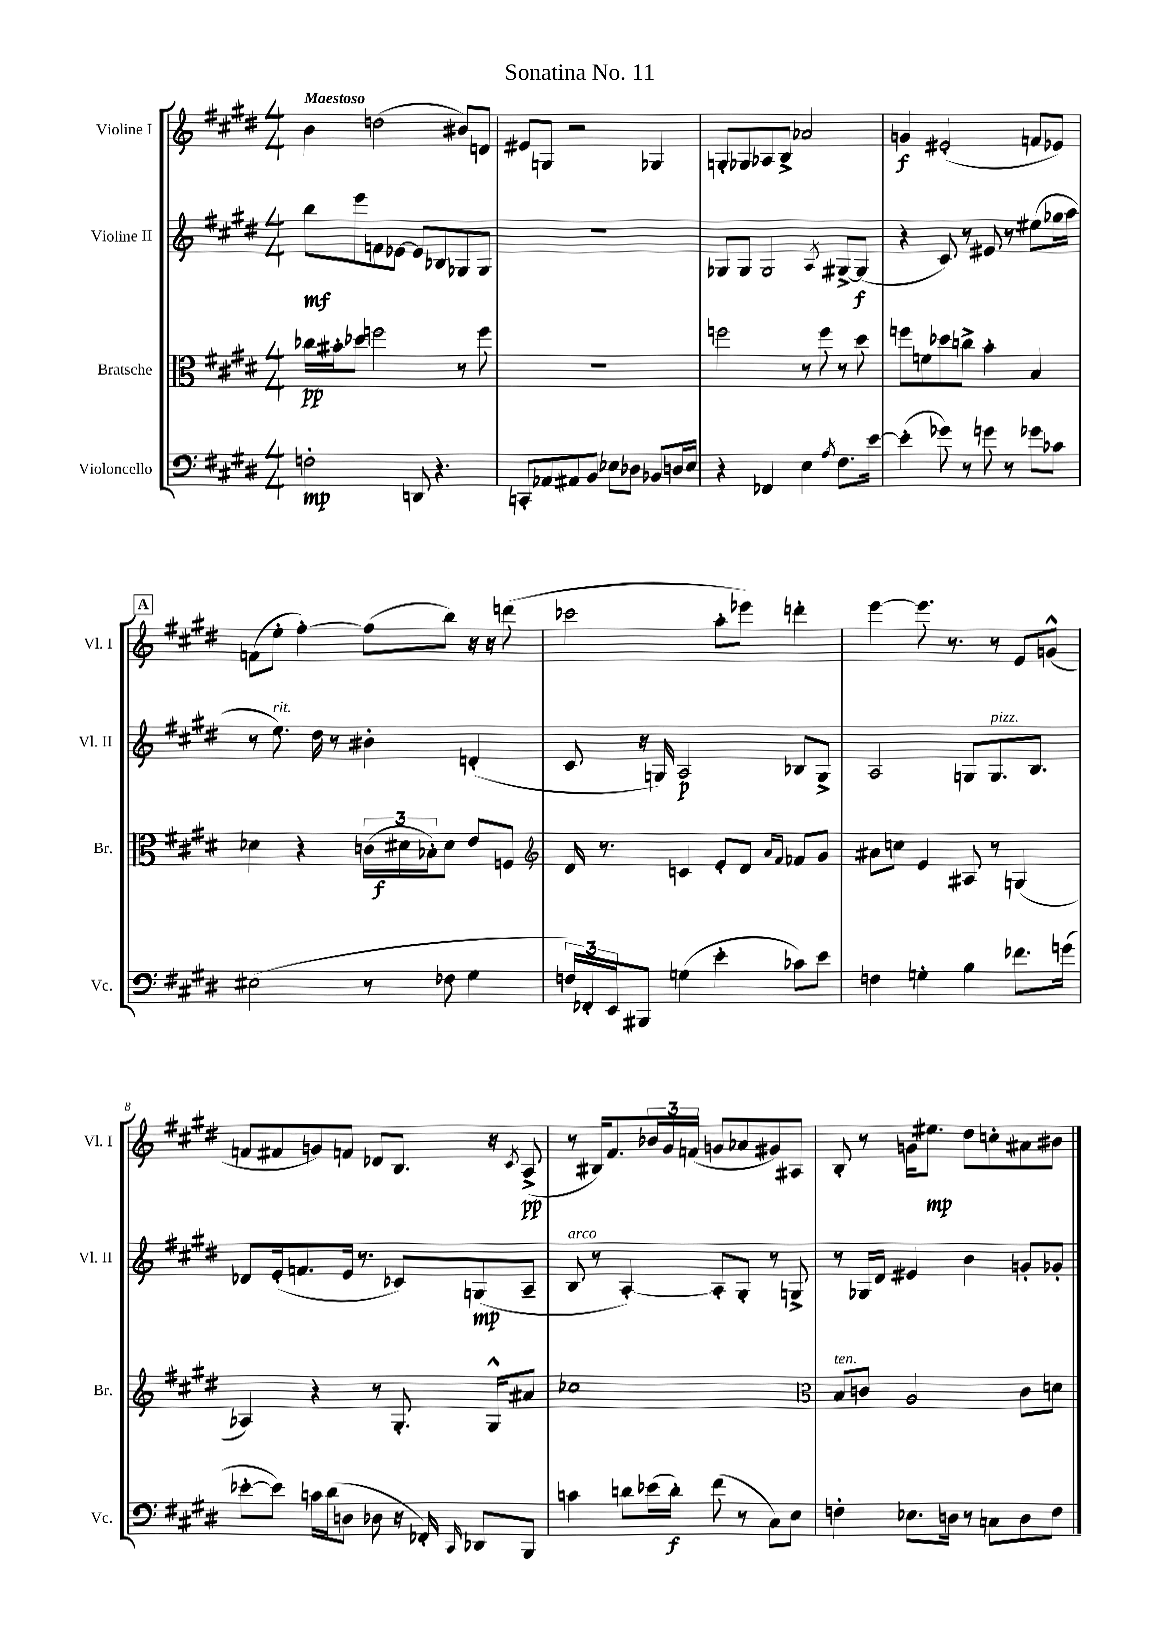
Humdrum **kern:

**kern	**kern	**kern	**kern
*staff4	*staff3	*staff2	*staff1
*clefF4	*clefC3	*clefG2	*clefG2
*k[f#c#g#d#]	*k[f#c#g#d#]	*k[f#c#g#d#]	*k[f#c#g#d#]
*M4/4	*M4/4	*M4/4	*M4/4
2F'	16cc-	8bb	4b
.	16b#'	.	.
.	8dd-	8eee	.
.	2ff	8f	(2dd
.	.	[8e-	.
8DD	.	8e-]	.
4.r	.	8B-	.
.	8r	8G-	8b#)
.	8ff	8G-	8d
=	=	=	=
8CC'	1r	1r	8e#
8AA-	.	.	8G
8AA#	.	.	2r
8BB	.	.	.
8E-	.	.	.
8D-	.	.	.
8BB-	.	.	4G-
16D	.	.	.
16E-	.	.	.
=	=	=	=
4r	2ff	8G-	8G'
.	.	8G-	8G-
4FF-	.	2G-	8A-
.	.	.	8B^
4E	8r	.	2a-
.	8ff	.	.
8qA	.	8qA	.
8.F#	8r	[8G#^	.
.	8dd#	(8G#]	.
[16e	.	.	.
=	=	=	=
(4e']	8ff	4r	4g
.	8f	.	.
8g-)	8dd-	8c#)	(2e#'
8r	8cc^	8r	.
8g	4b'	8e#	.
8r	.	8r	.
8g-	4B	(8ee#	8f
8c-	.	16gg-	8e-)
.	.	16aa	.
=	=	=	=
(2E#	4d-	8r	(8f
.	.	8.ee)	8ee'
.	4r	.	[4ff#')
.	.	16dd#	.
.	.	8r	.
8r	(24c	4b#'	(8ff#]
.	24d#	.	.
.	24B-')	.	.
8F-	8d#	.	8bb)
4G#	8e	(4d'	16r
.	.	.	16r
.	8F	.	(8ddd
=	=	=	=
*	*clefG2	*	*
24F)	16d#	8c#	2ccc-
24FF-'	.	.	.
.	8.r	.	.
24EE	.	.	.
8BBB#	.	16r	.
.	.	16G)	.
(4G	4c	2A	.
4e'	8e'	.	8aa'
.	8d#	.	8eee-)
.	16qqa	.	.
.	16qqf#	.	.
8c-)	8f-	8B-	4ddd'
8e	8g#	8G^	.
=	=	=	=
4F	8a#	2A	[4eee
.	8cc	.	.
4G'	4e	.	8.eee]
.	.	.	8.r
4B	8A#	8G	.
.	8r	8.G	8r
8.f-	(4G	.	8e
.	.	8.B	.
.	.	.	(8g^^
(16g	.	.	.
=	=	=	=
[8e-'	4A-)	8d-	8f
8e-])	.	(16e'	8f#
.	.	8.f	.
16c	4r	.	8g)
(16d#	.	.	.
8D	.	16e	8f
.	.	8.r	.
8D-	8r	.	8d-
16r	8.G#'	8c-)	8.B
16FF-')	.	.	.
16qqCC#	.	.	.
8DD-	.	(8G	.
.	16G#^^	.	16r
.	.	.	8qc#
8BBB	8a#	8A~	(8A^
=	=	=	=
4c	1cc-	8B	8r
.	.	8r	16B#)
.	.	.	8.f#
8d	.	[4A')	.
(16e-	.	.	24b-
.	.	.	24g#
16d')	.	.	.
.	.	.	(24f
(8f#	.	8A']	8g
8r	.	8G#'	8a-
8C#)	.	8r	8g#)
8E	.	8G^	8A#
=	=	=	=
*	*clefC3	*	*
4F'	8B	8r	8B'
.	8c	16G-	8r
.	.	16d#	.
8.E-	2A	4e#	16g
.	.	.	8.ee#
16D	.	.	.
8r	.	4b	8dd#
8C	.	.	8cc'
8D	8c	8g'	8a#
8F	8d	8g-'	8b#
==	==	==	==
*-	*-	*-	*-
